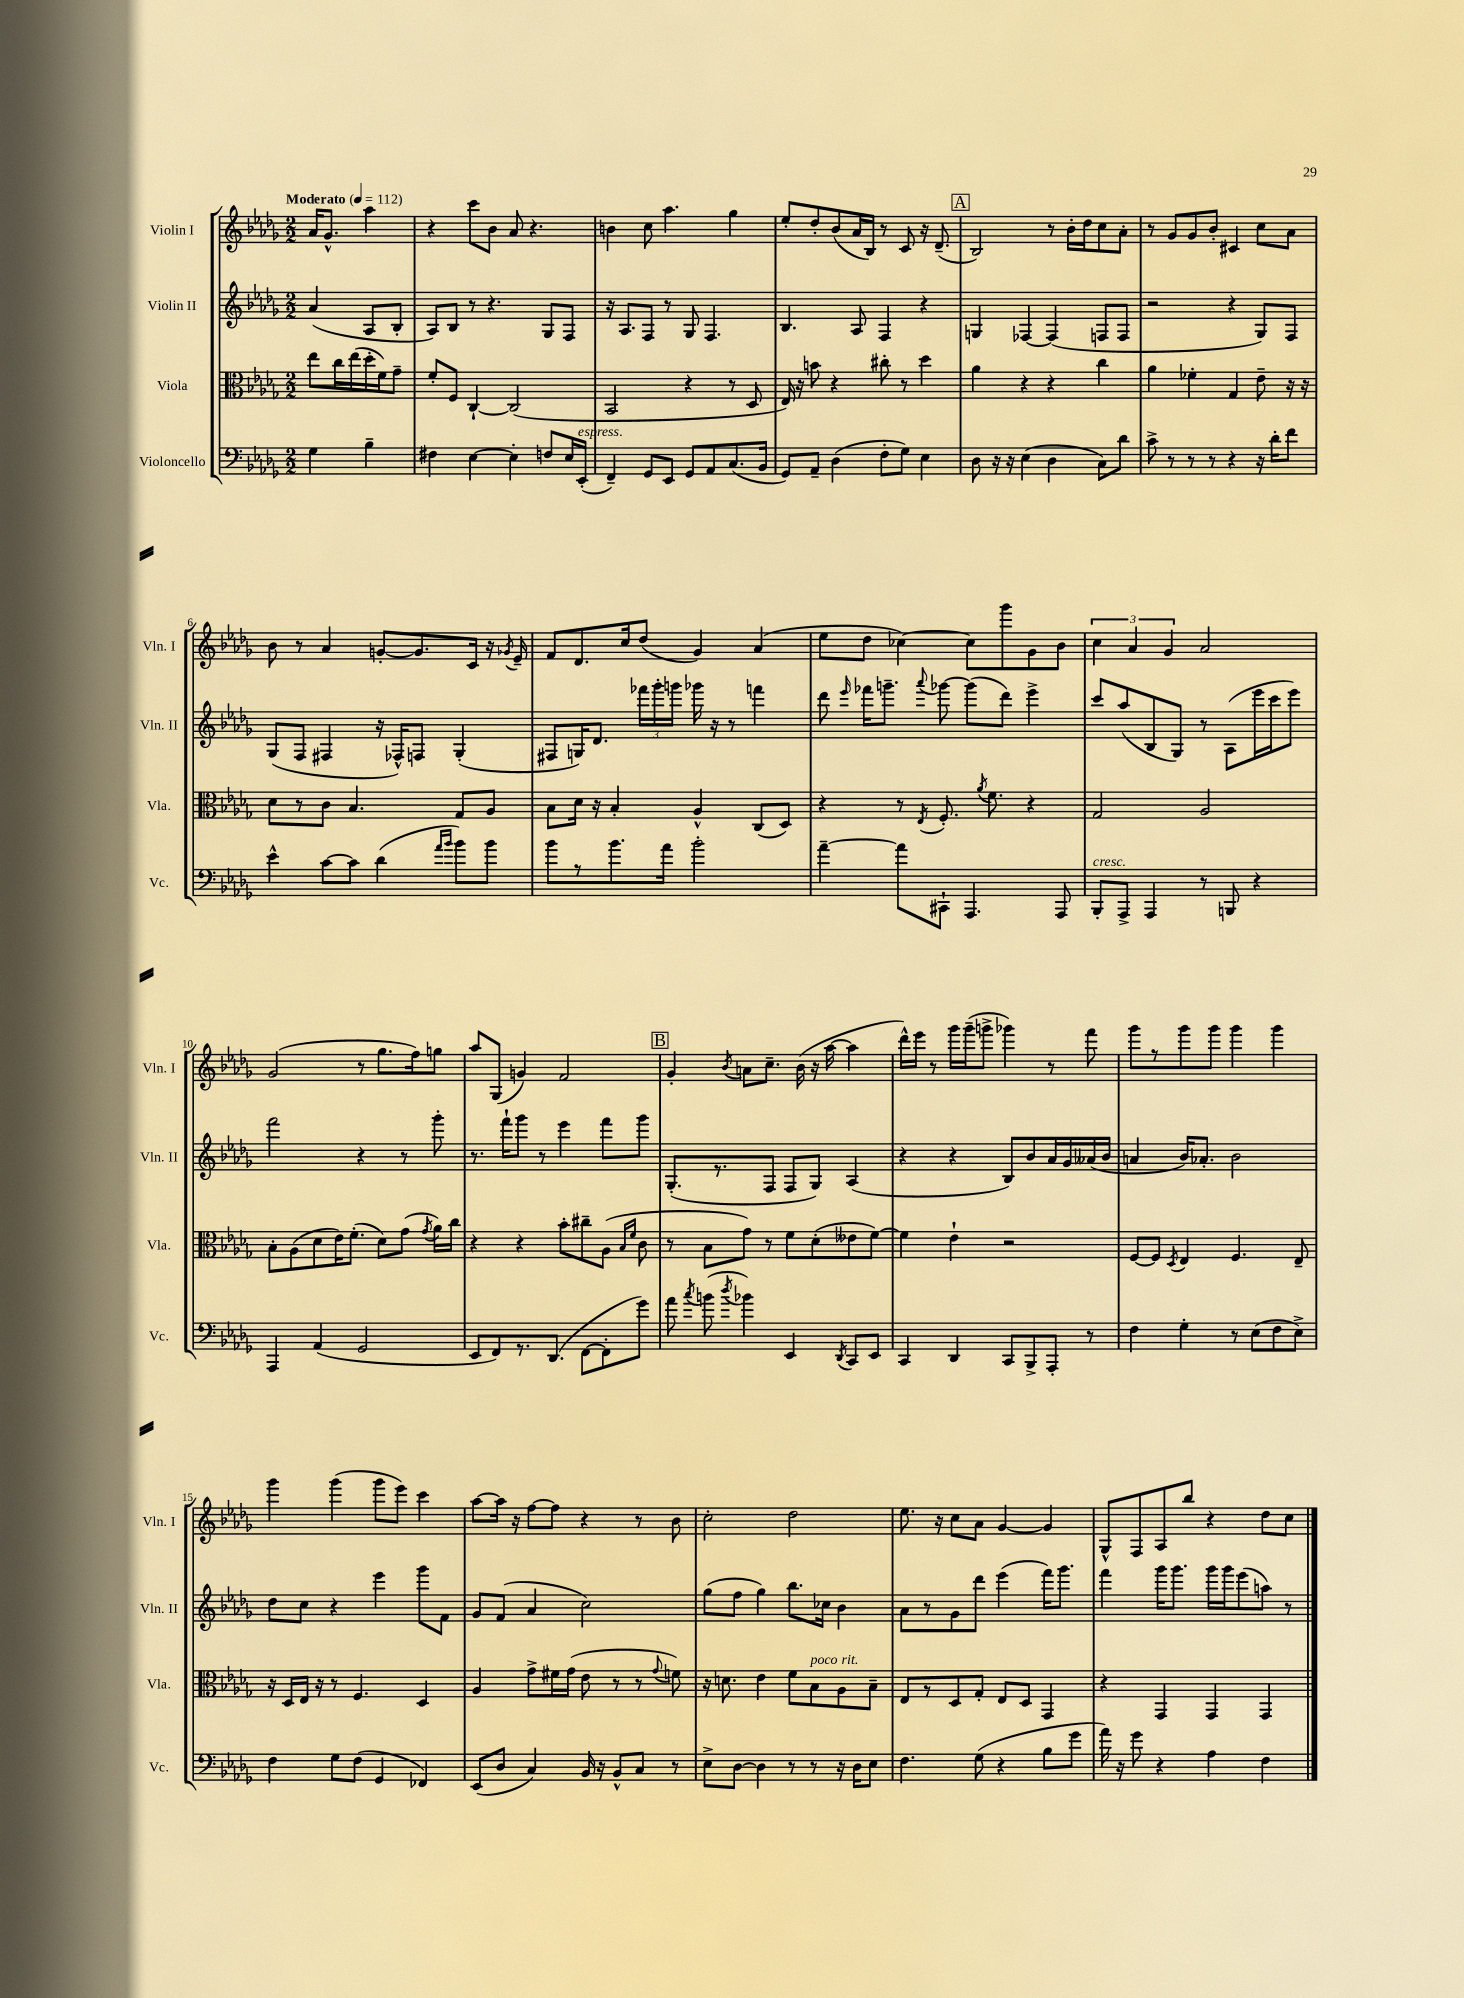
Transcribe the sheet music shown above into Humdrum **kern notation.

**kern	**kern	**kern	**kern
*part4	*part3	*part2	*part1
*staff4	*staff3	*staff2	*staff1
*I"Violoncello	*I"Viola	*I"Violin II	*I"Violin I
*I'Vc.	*I'Vla.	*I'Vln. II	*I'Vln. I
*clefF4	*clefC3	*clefG2	*clefG2
*k[b-e-a-d-g-]	*k[b-e-a-d-g-]	*k[b-e-a-d-g-]	*k[b-e-a-d-g-]
*M2/2	*M2/2	*M2/2	*M2/2
*MM112	*MM112	*MM112	*MM112
=	=	=	=
!	!	!	!LO:TX:a:B:t=Moderato
4G-\	8ee-\L	(4a-/	16a-/KL
.	.	.	8.g-^^/J
.	16cc\L	.	.
.	(16ee-\	.	.
4B-~\	16dd-'\	8A-/L	4aa-\
.	16f\J)	.	.
.	8g-~\J	8B-'/J	.
=1	=1	=1	=1
4F#X\	8f'/L	8A-/L)	4r
.	8F/J	8B-/J	.
[4E-\	[4C`/	8r	8ccc\L
.	.	4.r	8b-\J
4E-'\]	(2C/]	.	8a-/
.	.	.	4.r
8Fn/L	.	8G-/L	.
16E-/L	.	8F/J	.
!LO:TX:a:i:t=espress.	!	!	!
(16EE-'/JJ	.	.	.
=2	=2	=2	=2
4FF~/)	2BB-/	16r	4bn\
.	.	8.A-/L	.
8GG-/L	.	8F/J	8cc\
8EE-/J	.	8r	4.aa-\
8GG-/L	4r	8G-/	.
8AA-/	.	4.F/	.
(8.C/	8r	.	4gg-\
.	8D-/	.	.
16BB-/Jk	.	.	.
=3	=3	=3	=3
8GG-/L)	16E-/)	4.B-/	8ee-'/L
.	16r	.	.
8AA-~/J	8bn\	.	8dd-'/
(4D-\	4r	.	(8b-/
.	.	8A-/	16a-/L
.	.	.	16B-/JJ)
8F'\L	8cc#X'\	4F/	8r
8G-\J)	8r	.	8c/
4E-\	4dd-\	4r	16r
.	.	.	(8.d-~/
!!LO:REH:place=s1:t=A
=4	=4	=4	=4
8D-\	4a-\	4Gn/	2B-/)
16r	.	.	.
16r	.	.	.
(4E-\	4r	[4F-X/	.
4D-\	4r	(4F-/]	8r
.	.	.	16b-'\LL
.	.	.	16dd-\J
8C\L)	4cc\	8Fn/L	8cc\
8d-\J	.	8F/J	8a-'\J
=5	=5	=5	=5
8c^\	4a-\	2r	8r
8r	.	.	8g-/L
8r	4f-X'\	.	8g-/
8r	.	.	8b-'/J
4r	4G-/	4r	4c#X/
16r	8e-~\	8G-/L)	8cc\L
16d-'\KL	.	.	.
8f\J	16r	8F/J	8a-\J
.	16r	.	.
!!LO:LB:g=z
=6	=6	=6	=6
4e-^^\	8d-\L	(8G-/L	8b-\
.	8r	8F/J	8r
[8c\L	8c\J	4F#X/	4a-/
8c\J]	4.B-/	.	.
(4d-\	.	16r	[8gn'/L
.	.	16F-X^^/KL)	.
.	.	8Fn/J	8.g/]
16qqa-/LL	.	.	.
16qqb-/JJ	.	.	.
8b-\L)	8G-/L	(4G-'/	.
.	.	.	16c/Jk
8b-\J	8A-/J	.	16r
.	.	.	8qg-X/
.	.	.	16e-~/
=7	=7	=7	=7
8b-\L	8B-\L	8F#X/L	8f/L
8r	16d-\Jk	16Gn/K)	8.d-/
.	16r	8.d-/J	.
8.b-\	4B-'/	.	.
.	.	.	16cc/k
.	.	24fff-X\LL	(8dd-/J
.	.	24ggg-'\	.
16a-\Jk	.	.	.
.	.	24gggn\JJ	.
2b-'\	4A-^^/	16ggg-X\	4g-/)
.	.	16r	.
.	.	8r	.
.	(8C/L	4fffn\	(4a-/
.	8D-/J)	.	.
=8	=8	=8	=8
[4a-~\	4r	8ddd-\	8ee-\L
.	.	16qqeee-/	.
.	.	16fff-X\KL	8dd-\J
.	.	8.gggn~\J	.
8a-\L]	8r	.	[4cc-X\)
.	8qE-/	8qqaaa-/	.
8CC#X`\J	8.F'/	[8ggg-X\	.
4.AAA-/	.	(8ggg-\L]	8cc-\L]
.	8qa-/	.	.
.	8.f\	.	.
.	.	8ddd-\J)	8ggg-\
.	4r	4eee-^\	8g-\
8AAA-/	.	.	8b-\J
=9	=9	=9	=9
!LO:TX:a:i:t=cresc.	!	!	!
8BBB-'/L	2G-/	8ccc/L	6cc\
8AAA-^/J	.	(8aa-/	.
.	.	.	6a-/
4AAA-/	.	8B-/	.
.	.	.	6g-/
.	.	8G-/J)	.
8r	2A-/	8r	2a-/
8BBBn/	.	(8A-\L	.
4r	.	16eee-\L	.
.	.	16ccc\J	.
.	.	8eee-\J)	.
!!LO:LB:g=z
=10	=10	=10	=10
4AAA-/	8B-'\L	2fff\	(2g-/
.	(8A-\	.	.
(4AA-/	8d-\	.	.
.	16e-\K)	.	.
.	(8.f'\J	.	.
2GG-/	.	4r	8r
.	8d-\L)	.	8.gg-\L
.	(8g-\J	8r	.
.	.	.	16ff\k)
.	8qg-/	.	.
.	16a-\LL)	8ggg-'\	8ggn\J
.	16cc\JJ	.	.
=11	=11	=11	=11
8EE-/L	4r	8.r	8aa-/L
8FF/)	.	.	(8G-/J
.	.	16fff`\KL	.
8.r	4r	8ggg-\J	4gn/)
.	.	8r	.
(8.DD-/J	.	.	.
.	8b-'\L	4eee-\	2f/
[8FF\L	8cc#X~\	.	.
8FF'\]	(8A-\J	8fff\L	.
.	16qqB-/LL	.	.
.	16qqf/JJ	.	.
8g-\J)	8c\	8ggg-\J	.
!!LO:REH:place=s1:t=B
=12	=12	=12	=12
8a-\	8r	(8.G-'/L	4g-'/
8qcc/	.	.	.
(8bn\	8B-\L	.	.
.	.	8.r	.
8qdd-/	.	.	8qb-/
4b-X\)	8g-\J)	.	8an\L
.	8r	8F/J	8.cc~\J
4EE-/	8f\L	8F/L	.
.	.	.	(16b-\
.	(8d-'\	8G-/J)	16r
.	.	.	[16aa-\
8qDD-/	.	.	.
8CC/L	8e--X\	(4A-/	4aa-\]
8EE-/J	[8f\J)	.	.
=13	=13	=13	=13
4CC/	4f\]	4r	16ddd-^^\LL)
.	.	.	16eee-\JJ
.	.	.	8r
4DD-/	4e-`\	4r	16ggg-\LL
.	.	.	(16ggg-~\J
.	.	.	8gggn^\J
8CC/L	2r	8B-/L)	4ggg-X\)
8BBB-^/	.	8b-/	.
8AAA-'/J	.	16a-/L	8r
.	.	16g-/	.
8r	.	(16a--X/	8fff\
.	.	16b-/JJ	.
=14	=14	=14	=14
4F\	[8F/L	4an/	8ggg-\L
.	8F/J]	.	8r
.	8qD-/	.	.
4G-'\	4E-/	16b-/KL)	8ggg-\
.	.	8.a-X'/J	.
.	.	.	8ggg-\J
8r	4.F/	2b-\	4ggg-\
(8E-\L	.	.	.
8F\	.	.	4ggg-\
8E-^\J)	8E-~/	.	.
!!LO:LB:g=z
=15	=15	=15	=15
4F\	16r	8dd-\L	4ggg-\
.	16D-/LL	.	.
.	16E-/JJ	8cc\J	.
.	16r	.	.
8G-\L	8r	4r	(4ggg-\
(8F\J	4.F/	.	.
4GG-/	.	4eee-\	8ggg-\L
.	.	.	8eee-\J)
4FF-X/)	4D-/	8ggg-\L	4ccc\
.	.	8f\J	.
=16	=16	=16	=16
(8EE-/L	4A-/	8g-/L	[8aa-\L
8D-/J	.	(8f/J	16aa-\Jk]
.	.	.	16r
4C/)	8g-^\L	4a-/	[8ff\L
.	16f#X\L	.	8ff\J]
.	(16g-\JJ	.	.
16BB-/	8e-\	2cc\)	4r
16r	.	.	.
8BB-^^/L	8r	.	.
8C/J	8r	.	8r
.	8qqg-/	.	.
8r	8fn\)	.	8b-\
=17	=17	=17	=17
8E-^\L	16r	(8gg-\L	2cc'\
.	8.dn\	.	.
[8D-\J	.	8ff\J	.
4D-\]	4e-\	4gg-\)	.
8r	8f\L	8.bb-\L	2dd-\
!	!LO:TX:a:i:t=poco rit.	!	!
8r	8B-\	.	.
.	.	16cc-X\Jk	.
16r	8A-\	4b-\	.
16D-\KL	.	.	.
8E-\J	8B-~\J	.	.
=18	=18	=18	=18
4.F\	8E-/L	8a-\L	8.ee-\
.	8r	8r	.
.	.	.	16r
.	8D-/	8g-\	8cc\L
(8G-\	8G-'/J	8ddd-\J	8a-\J
4r	8E-/L	(4eee-\	[4g-/
.	8D-/J	.	.
8B-\L	4GG-/	16fff\KL)	4g-/]
.	.	8.ggg-\J	.
8g-\J	.	.	.
=19	=19	=19	=19
16a-\)	4r	4fff\	8G-^^/L
16r	.	.	.
8g-\	.	.	8F/
4r	4GG-/	16ggg-\KL	8A-/
.	.	8.ggg-\J	.
.	.	.	8bb-/J
4A-\	4GG-/	16ggg-\LL	4r
.	.	16ggg-\J	.
.	.	(8eee-\	.
4F\	4GG-/	8aan\J)	8dd-\L
.	.	8r	8cc\J
==	==	==	==
*-	*-	*-	*-
